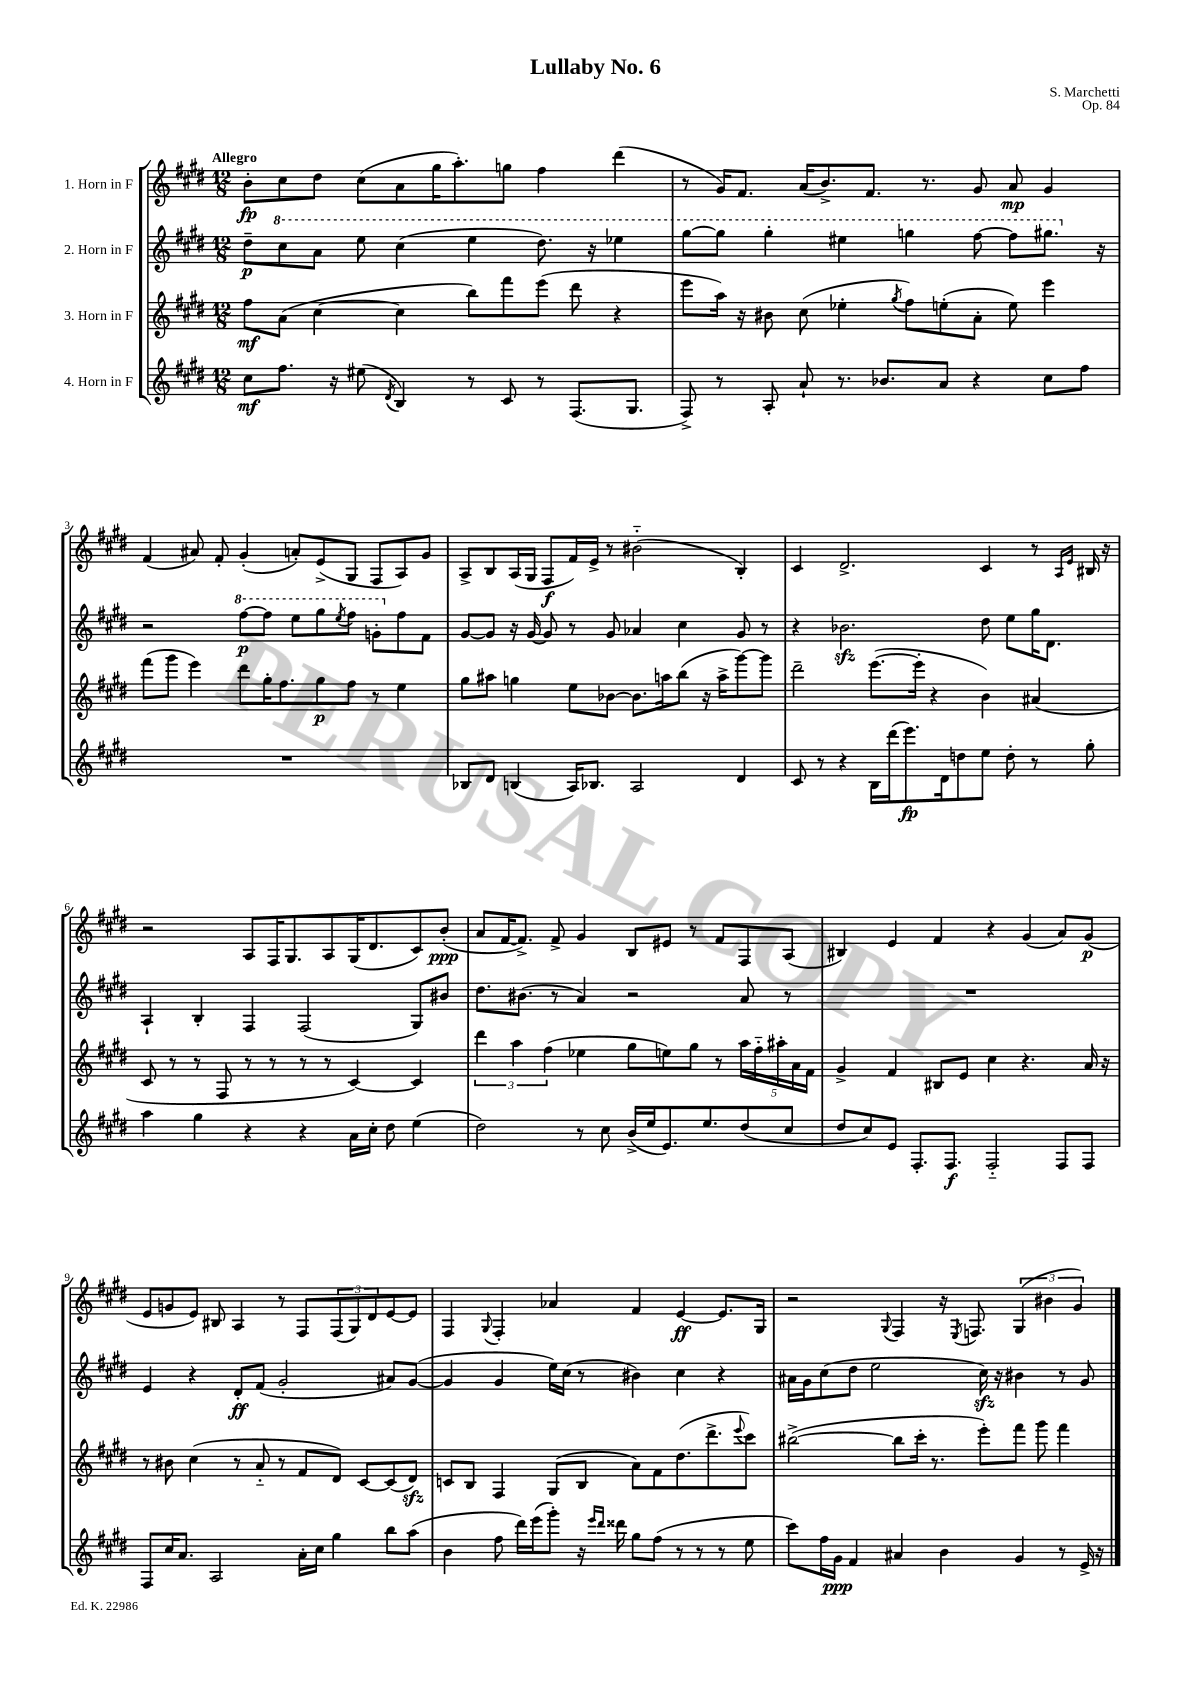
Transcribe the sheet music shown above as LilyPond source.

\header { title = "Lullaby No. 6" composer = "S. Marchetti" opus = "Op. 84" }
<<
\new StaffGroup <<
\new Staff = "s0" \with { instrumentName = "1. Horn in F" } {
    \clef treble \key e \major \numericTimeSignature \time 12/8 \tempo "Allegro"
    b'8-.\fp cis''8 dis''8 cis''8( a'8 gis''16 a''8.-.) g''8 fis''4 dis'''4( |
    r8 gis'16) fis'8. a'16( b'8.->) fis'8. r8. gis'8 a'8\mp gis'4 |
    fis'4( ais'8) fis'8-. gis'4-.( a'8-.) e'8->( gis8 fis8 a8) gis'8 |
    a8-> b8 a16( gis16 fis8\f fis'16) e'16-> r8 bis'2-_( b4-.) |
    cis'4 dis'2.-> cis'4 r8 \grace { a16 e'16 } bis16 r16 |
    r2 a8 fis16 gis8. a8 gis16( dis'8. cis'8) b'8-.\ppp( |
    a'8 fis'16~ fis'8.->) fis'8-> gis'4 b8 eis'8 r8 fis'8 fis8 a8( |
    bis4) e'4 fis'4 r4 gis'4( a'8) gis'8\p( |
    e'8 g'8 e'8) bis8 a4 r8 fis8 \tuplet 3/2 { fis8( gis8) dis'8 } e'8~ e'8 |
    fis4 \appoggiatura { gis8 } fis4-. aes'4 fis'4 e'4~\ff e'8. gis16 |
    r2 \appoggiatura { gis8 } fis4 r16 \acciaccatura { e8 } f8. \tuplet 3/2 { gis4( bis'4 gis'4) } \bar "|." |
}
\new Staff = "s1" \with { instrumentName = "2. Horn in F" } {
    \clef treble \key e \major \numericTimeSignature \time 12/8
    dis''8--\p \ottava #1 cis'''8 a''8 e'''8 cis'''4( e'''4 dis'''8.) r16 ees'''4 |
    gis'''8~ gis'''8 gis'''4-. eis'''4 g'''4 fis'''8~ fis'''8 gis'''8. \ottava #0 r16 |
    r2 \ottava #1 fis'''8~\p fis'''8 e'''8 gis'''8 \acciaccatura { e'''8 } fis'''8 g''8-. \ottava #0 fis''8 fis'8 |
    gis'8~ gis'8 r16 gis'16~ gis'8 r8 gis'8 aes'4 cis''4 gis'8 r8 |
    r4 bes'2.\sfz dis''8 e''8 gis''16 dis'8. |
    a4-! b4-. fis4 fis2( gis8) bis'8 |
    dis''8. bis'8.( r8 a'4) r2 a'8 r8 |
    R1. |
    e'4 r4 dis'8-.\ff fis'8( gis'2-. ais'8) gis'8~( |
    gis'4 gis'4 e''16) cis''16( r8 bis'4) cis''4 r4 |
    ais'16 gis'16 cis''8( dis''8 e''2 cis''16\sfz) r16 bis'4 r8 gis'8 \bar "|." |
}
\new Staff = "s2" \with { instrumentName = "3. Horn in F" } {
    \clef treble \key e \major \numericTimeSignature \time 12/8
    fis''8\mf a'8( cis''4~ cis''4 b''8) fis'''8 e'''8( dis'''8 r4 |
    e'''8 a''16) r16 bis'8 cis''8( ees''4-. \acciaccatura { gis''8 } fis''8) e''8-.( a'8-. e''8) e'''4 |
    fis'''8( gis'''8 e'''4) dis'''8 gis''16-. fis''8. gis''8\p fis''8 r8 e''4 |
    gis''8 ais''8 g''4 e''8 bes'8~ bes'8. a''16 b''8( r16 a''16-> gis'''8~) gis'''8 |
    dis'''2-- e'''8.~( e'''16-. r4 b'4) ais'4( |
    cis'8 r8 r8 fis8 r8 r8 r8 r8 cis'4~) cis'4 |
    \tuplet 3/2 { dis'''4 a''4 fis''4( } ees''4 gis''8 e''8) gis''8 r8 \tuplet 5/4 { a''16 fis''16-_ ais''16-. a'16 fis'16 } |
    gis'4-> fis'4 bis8 e'8 cis''4 r4. a'16 r16 |
    r8 bis'8 cis''4( r8 a'8-_ r8 fis'8 dis'8) cis'8~ cis'8( dis'8\sfz) |
    c'8 b8 fis4 gis8( b8 a'8) fis'8 dis''8.( dis'''8.-> \appoggiatura { e'''8 } cis'''8) |
    bis''2~->( bis''8 cis'''16-. r8. e'''8-.) fis'''8 gis'''8 fis'''4 \bar "|." |
}
\new Staff = "s3" \with { instrumentName = "4. Horn in F" } {
    \clef treble \key e \major \numericTimeSignature \time 12/8
    cis''8\mf fis''8. r16 eis''8( \acciaccatura { dis'8 } b4) r8 cis'8 r8 fis8.( gis8. |
    fis8->) r8 a8-. a'8-! r8. bes'8. a'8 r4 cis''8 fis''8 |
    R1. |
    bes8 dis'8 b4( a16) bes8. a2 dis'4 |
    cis'8 r8 r4 b16 dis'''16( e'''8.\fp) dis'16 d''8 e''8 d''8-. r8 gis''8-. |
    a''4 gis''4 r4 r4 a'16 cis''16-. dis''8 e''4( |
    dis''2) r8 cis''8 b'16->( e''16 e'8.) e''8. dis''8( cis''8 |
    dis''8 cis''8) e'8 fis8.-. fis8.\f fis2-_ fis8 fis8 |
    fis8 cis''16 a'8. a2 a'16-. cis''16 gis''4 b''8 a''8( |
    b'4 fis''8 dis'''16) e'''16( gis'''8-.) r16 \grace { e'''16 dis'''16 } disis'''16 gis''8 fis''8( r8 r8 r8 e''8 |
    cis'''8) fis''16 gis'16\ppp fis'4 ais'4 b'4 gis'4 r8 e'16-> r16 \bar "|." |
}
>>
>>
